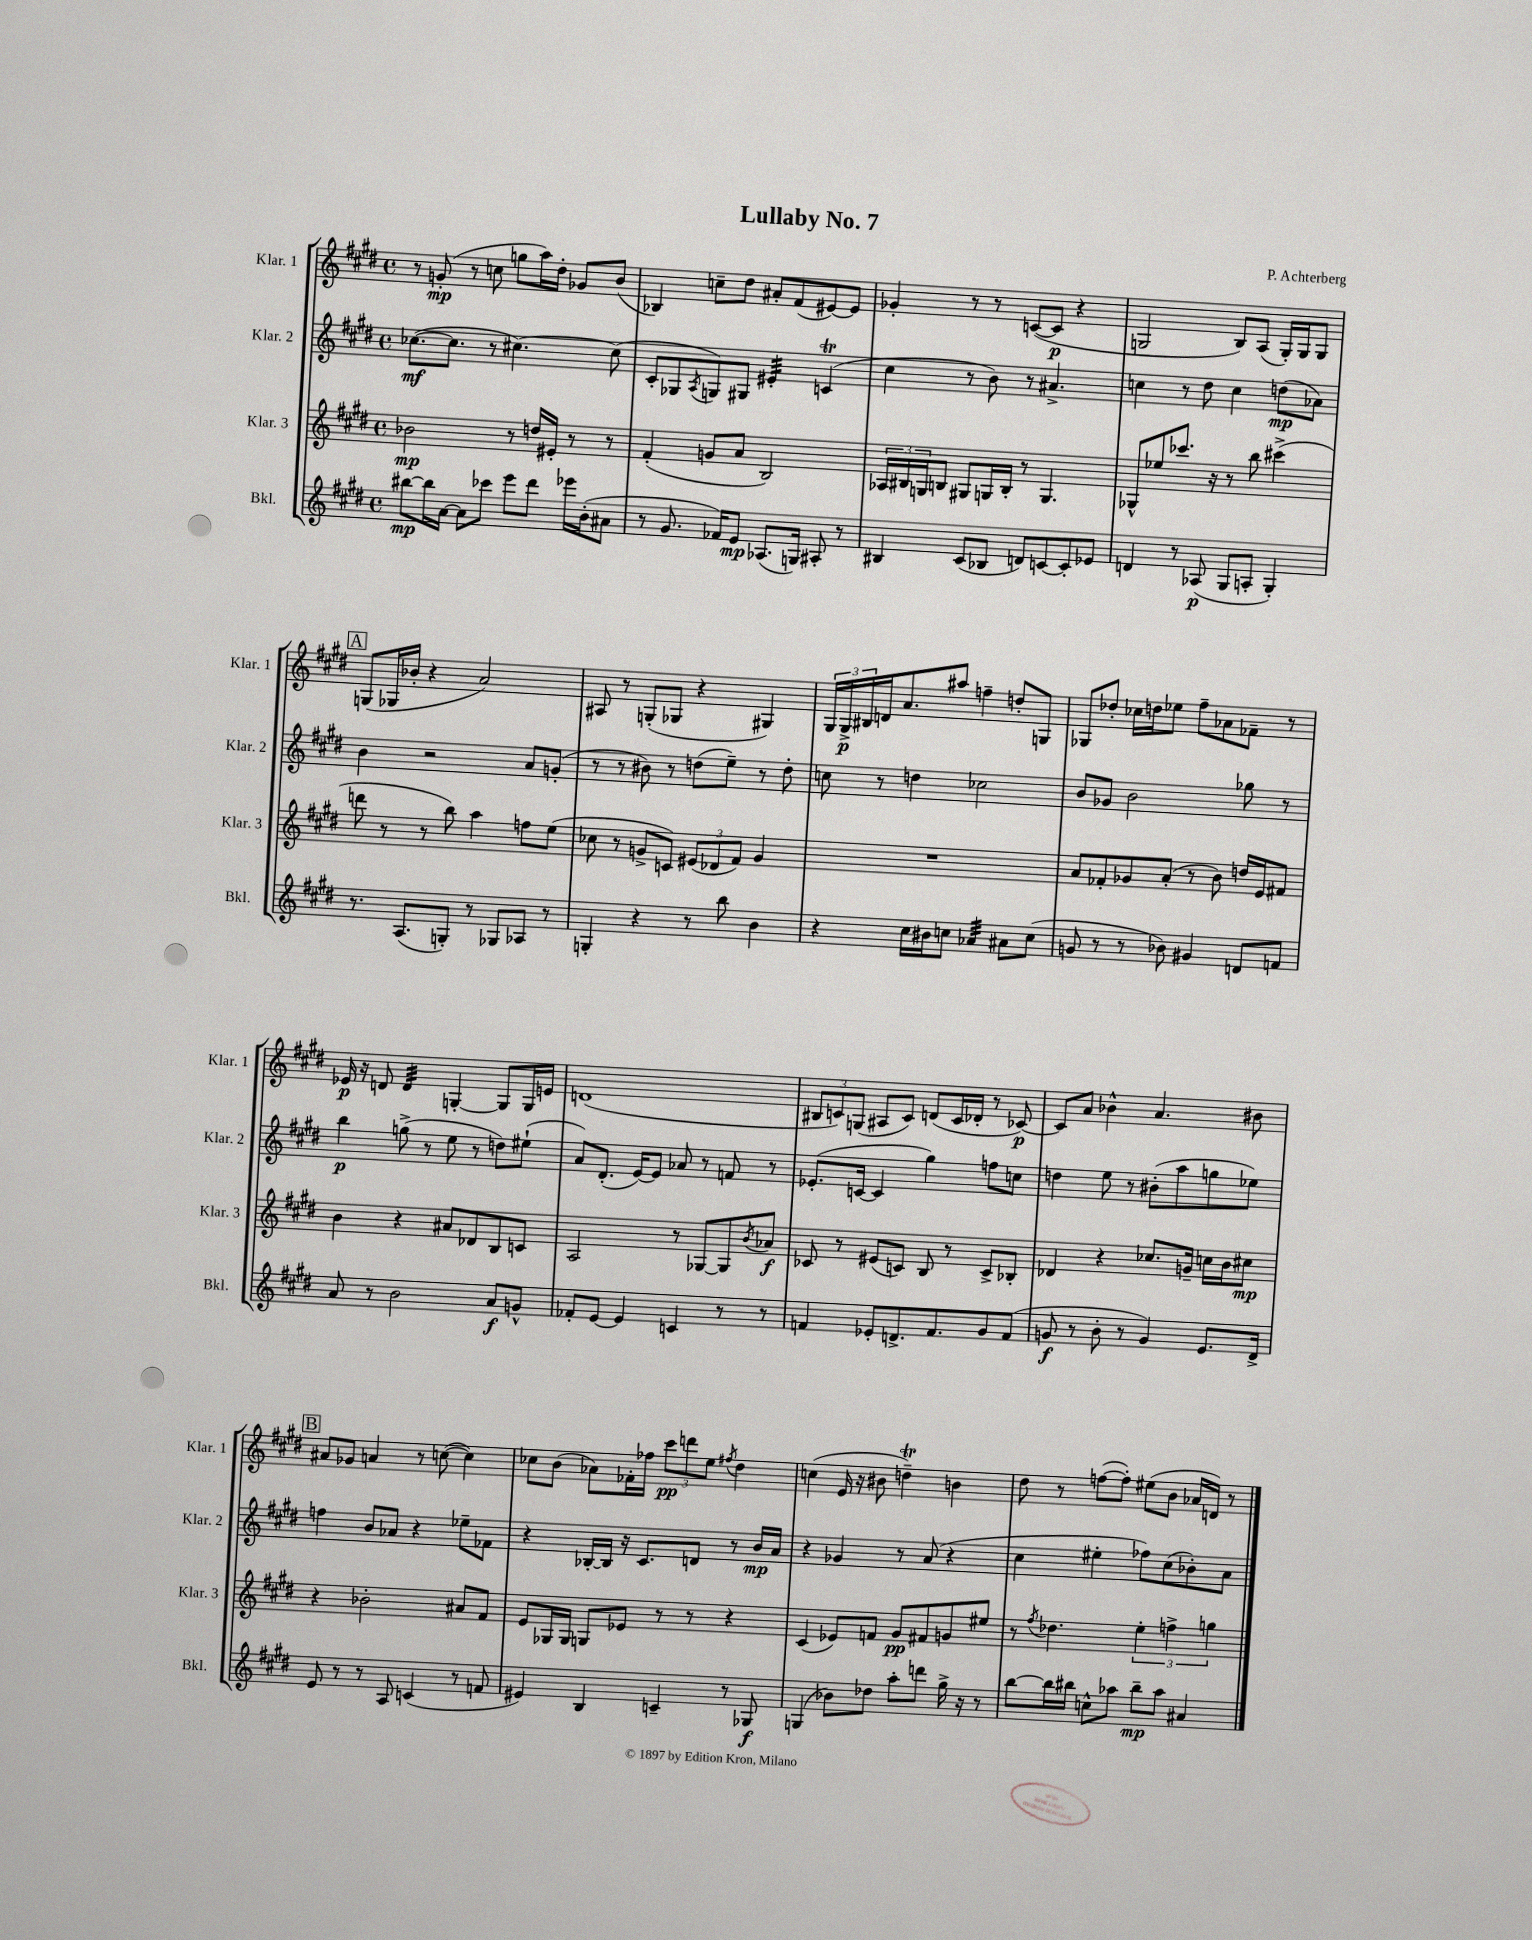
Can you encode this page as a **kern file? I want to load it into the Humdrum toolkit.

**kern	**kern	**kern	**kern
*staff4	*staff3	*staff2	*staff1
*clefG2	*clefG2	*clefG2	*clefG2
*k[f#c#g#d#]	*k[f#c#g#d#]	*k[f#c#g#d#]	*k[f#c#g#d#]
*M4/4	*M4/4	*M4/4	*M4/4
*met(c)	*met(c)	*met(c)	*met(c)
[8bb#	2b-	([8.cc-	8r
16bb#]	.	.	(8g'
[16a	.	8.cc-]	.
8a]	.	.	8r
8ccc-	.	8r	8cc
8eee	8r	[4.cc#)	8gg
8ddd#	16dd	.	16aa)
.	16e#'	.	16dd#'
16eee-	8r	.	8g-
(16b'	.	.	.
8a#	8r	(8cc#]	(8b
=	=	=	=
8r	(4f#'	8c#'	4B-)
8.g#	.	8G-	.
.	.	8qA	.
.	8g	8G)	8cc~
16f-)	.	.	.
8e	8a	8G#	8dd#
(8.A-	2B)	4e#'	8a#'
.	.	.	(8f#
16G)	.	.	.
8A#'	.	(4c	[8e#)
8r	.	.	8e#]
=	=	=	=
4B#	24A-	4cc#	4g-'
.	24B#	.	.
.	24G	.	.
.	8B	.	.
(8c#	8G#	8r	8r
8B-	16G	8b)	8r
.	16B'	.	.
8d)	8r	8r	([8c
[8c	4.G	4.a#^	8c]
8c']	.	.	4r
8e-	.	.	.
=	=	=	=
4d	8G-^^	4cc	2G
.	8ee-	.	.
8r	8.ccc-	8r	.
(8A-	.	8dd#	.
.	16r	.	.
8G#	8r	4cc	8B)
8A'	8bb	.	(8A
4G#')	(4ccc#^	(8dd	16G')
.	.	.	16G
.	.	8a-)	8G
=	=	=	=
8.r	8ddd	4b	(8G
.	8r	.	16G-
(8.A	.	.	16b-'
.	8r	2r	4r
8G')	8bb)	.	.
8r	4aa	.	2a)
8G-	.	.	.
8A-	8ff	8a	.
8r	(8ee	(8g'	.
=	=	=	=
4G'	8cc-	8r	8A#
.	8r	8r	8r
4r	8g^	8b#)	(8G'
.	8c)	8r	8G-
8r	(12e#	(8dd	4r
.	12d-	.	.
8bb	.	8ee~)	.
.	12f#)	.	.
4b	4g	8r	4G#)
.	.	8dd'	.
=	=	=	=
4r	1r	8cc	24G#
.	.	.	24G#^
.	.	.	24B#
.	.	8r	16d
.	.	.	8.a
16cc#	.	4dd	.
16b#	.	.	.
8cc	.	.	8aa#
4a-	.	2cc-	4ff~
8a#	.	.	8dd'
(8cc	.	.	8G
=	=	=	=
8g	8a	8b	8G-
8r	8f-'	8g-	8dd-'
8r	8g-	2b	16cc-
.	.	.	16dd
8b-)	(8a'	.	8ee-
4g#	8r	.	8ff#~
.	8b)	.	8a-
8d	16dd	8gg-	8f-~
.	16e	.	.
8f	8f#	8r	8r
=	=	=	=
8a	4b	4bb	16e-
.	.	.	16r
8r	.	.	8d
2b	4r	(8gg^	4d
.	.	8r	.
.	8a#	8ee	[4G'
.	8d-	8r	.
8a	8B	8dd)	8G]
8g^^	8c	(8ee#`	16G
.	.	.	16e
=	=	=	=
8f-'	2A	8a)	(1d
[8e	.	(8.d#'	.
4e]	.	.	.
.	.	[16e)	.
.	.	8e]	.
4c	8r	8a-	.
.	[8G-	8r	.
8r	8G-]	8f	.
.	8qb	.	.
8r	8a-	8r	.
=	=	=	=
4f	8c-	(8.e-'	12B#
.	.	.	12c)
.	8r	.	.
.	.	.	(12G
.	.	[16c	.
8e-'	(8e#	4c]	8A#
8.d^	8c)	.	8c)
.	8B	4gg#)	(8d
8.f	.	.	.
.	8r	.	16c
.	.	.	16d-'
8g#	8c^	8ff	8r
(8f	8B-'	8cc	[8c-)
=	=	=	=
8g	4d-	4dd	8c-]
8r	.	.	8a
8b'	4r	8ee	4b-^^
8r	.	8r	.
4g)	8.cc-	(8b#'	4.a
.	.	8aa	.
.	16g~	.	.
8.e	16cc	8gg	.
.	16b	.	.
.	8cc#	8ee-)	8b#
16d#^	.	.	.
=	=	=	=
8e	4r	4ff	8a#
8r	.	.	8g-
8r	2b-'	8b	4a
8A	.	8a-	.
(4c	.	4r	8r
.	.	.	([8cc
8r	8a#	8ee-~	4cc])
8f	8f#	8f-	.
=	=	=	=
4e#)	8e	4r	8cc-
.	16G-	.	(8b
.	16G-	.	.
4B	8G	[16B-'	8a-)
.	.	16B-]	.
.	8e-	16r	16f-'
.	.	8.c#	16ff-
4c~	8r	.	12ccc#
.	.	.	12ddd
.	8r	8d	.
.	.	.	12ee
.	.	.	8qff#
8r	4r	8r	4dd#
8G-	.	16b	.
.	.	16a	.
=	=	=	=
(4G	(4c#	4r	(4cc
8b-)	8e-)	4g-	16e
.	.	.	16r
8dd-	8f	.	8b#
8aa'	8g#	8r	4dd~)
8ddd	8f#	(8a	.
16gg#^	8g	4r	4b
16r	.	.	.
8r	8ee#	.	.
=	=	=	=
[8bb	8r	4cc#	8dd#
.	8qff#	.	.
16bb]	4.dd-	.	8r
16bb#	.	.	.
8cc^^	.	4ee#'	([8ff
8aa-	.	.	8ff'])
8bb#~	6ee'	8ff-)	(8ee#
8aa-	.	(8cc#	8b
.	6ff^	.	.
4a#	.	8b-')	16a-
.	.	.	16d)
.	6gg	.	.
.	.	8a	8r
==	==	==	==
*-	*-	*-	*-
